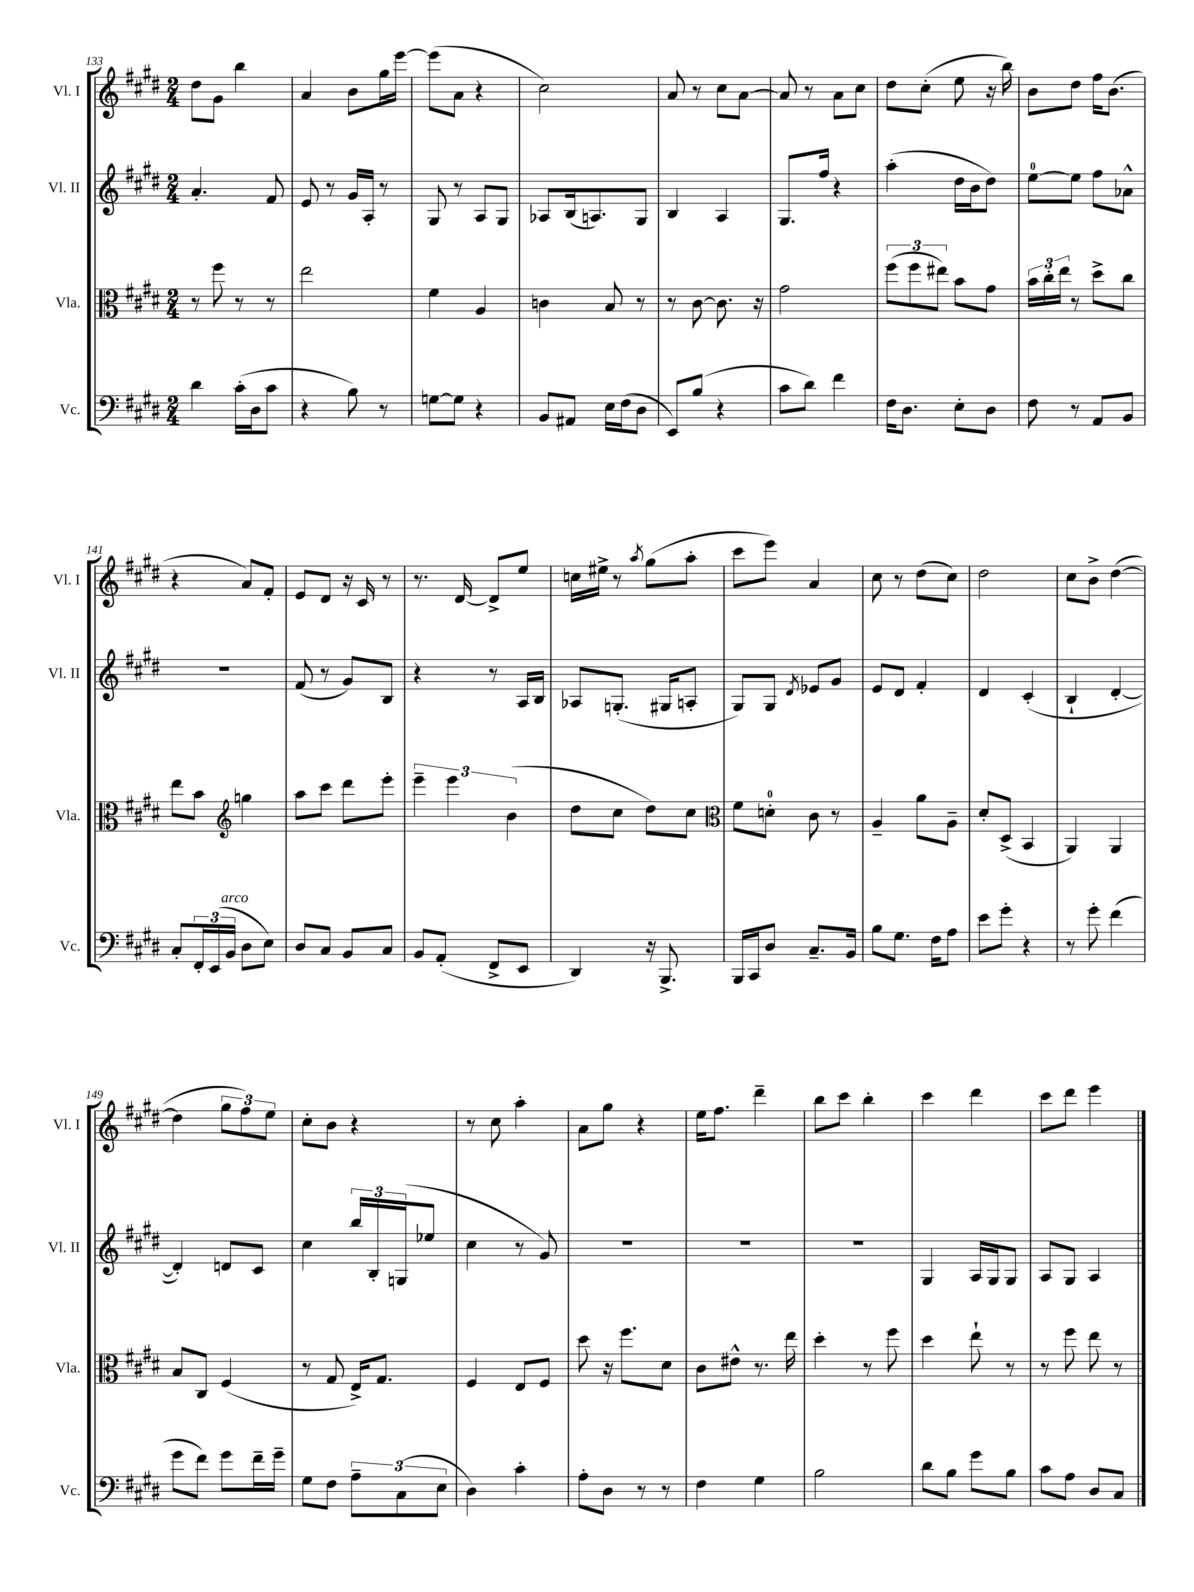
<<
\new StaffGroup <<
\new Staff = "s0" \with { instrumentName = "Vl. I" shortInstrumentName = "Vl. I" } {
    \clef treble \key e \major \numericTimeSignature \time 2/4
    dis''8 gis'8 b''4 |
    a'4 b'8 gis''16 e'''16~ |
    e'''8( a'8 r4 |
    cis''2) |
    a'8 r8 cis''8 a'8~ |
    a'8 r8 a'8 cis''8 |
    dis''8 cis''8-.( e''8 r16 b''16) |
    b'8 dis''8 fis''16 b'8.( |
    r4 a'8) fis'8-. |
    e'8 dis'8 r16 cis'16 r8 |
    r8. dis'16~ dis'8-> e''8 |
    c''16 eis''16-> r8 \acciaccatura { a''8 } gis''8( a''8-. |
    cis'''8 e'''8) a'4 |
    cis''8 r8 dis''8( cis''8) |
    dis''2 |
    cis''8 b'8-> dis''4~( |
    dis''4 \tuplet 3/2 { gis''8 fis''8) e''8 } |
    cis''8-. b'8 r4 |
    r8 cis''8 a''4-. |
    a'8 gis''8 r4 |
    e''16 fis''8. dis'''4-- |
    b''8 cis'''8 b''4-. |
    cis'''4 dis'''4 |
    cis'''8 dis'''8 e'''4 \bar "|." |
}
\new Staff = "s1" \with { instrumentName = "Vl. II" shortInstrumentName = "Vl. II" } {
    \clef treble \key e \major \numericTimeSignature \time 2/4
    a'4.-. fis'8 |
    e'8 r8 gis'16 a16-. r8 |
    gis8 r8 a8 gis8 |
    aes8 b16( a8.) gis8 |
    b4 a4 |
    gis8. fis''16 r4 |
    a''4-.( dis''16 b'16 dis''8) |
    e''8-0~ e''8 fis''8 aes'8-^ |
    r2 |
    fis'8( r8 gis'8) b8 |
    r4 r8 a16 b16 |
    aes8 g8.-.( gis16 a8-. |
    gis8) gis8 \acciaccatura { dis'8 } ees'8 gis'8 |
    e'8 dis'8 fis'4-. |
    dis'4 cis'4-.( |
    b4-! dis'4~-. |
    dis'4-.) d'8 cis'8 |
    cis''4 \tuplet 3/2 { b''16 b16-. g16( } ees''8 |
    cis''4 r8 gis'8) |
    R2 |
    R2 |
    R2 |
    gis4 a16 gis16 gis8 |
    a8 gis8 a4 \bar "|." |
}
\new Staff = "s2" \with { instrumentName = "Vla." shortInstrumentName = "Vla." } {
    \clef alto \key e \major \numericTimeSignature \time 2/4
    r8 fis''8 r8 r8 |
    e''2 |
    fis'4 a4 |
    c'4 b8 r8 |
    r8 cis'8~ cis'8. r16 |
    gis'2 |
    \tuplet 3/2 { fis''8( fis''8 eis''8) } b'8 gis'8 |
    \tuplet 3/2 { b'16 cis''16-. e''16 } r8 dis''8-> cis''8 |
    e''8 b'8 \clef treble g''4 |
    a''8 cis'''8 dis'''8 e'''8-. |
    \tuplet 3/2 { e'''4-- e'''4 b'4( } |
    dis''8 cis''8 dis''8) cis''8 |
    \clef alto fis'8 d'8-0-. cis'8 r8 |
    a4-- a'8 a8-- |
    dis'8-. dis8->( b,4 |
    a,4) a,4 |
    b8 cis8 fis4( |
    r8 gis8 e16->) gis8. |
    fis4 e8 fis8 |
    dis''8 r16 fis''8. dis'8 |
    cis'8 eis'8-^ r8. e''16 |
    dis''4-. r8 fis''8 |
    dis''4 e''8-! r8 |
    r8 fis''8 e''8 r8 \bar "|." |
}
\new Staff = "s3" \with { instrumentName = "Vc." shortInstrumentName = "Vc." } {
    \clef bass \key e \major \numericTimeSignature \time 2/4
    dis'4 cis'16-.( dis16 cis'8 |
    r4 b8) r8 |
    g8~ g8 r4 |
    b,8 ais,8 e16 fis16( dis8 |
    e,8) b8( r4 |
    cis'8 dis'8) fis'4 |
    fis16 dis8. e8-. dis8 |
    fis8 r8 a,8 b,8 |
    cis8-. \tuplet 3/2 { fis,16-. e,16( b,16^\markup { \italic "arco" } } dis8 e8) |
    dis8 cis8 b,8 cis8 |
    b,8 a,8-.( fis,8-> e,8 |
    dis,4) r16 b,,8.-> |
    b,,16 cis,16 dis8 cis8.-- b,16 |
    b8 gis8. fis16 a8 |
    e'8 gis'8-. r4 |
    r8 gis'8-. fis'4( |
    gis'8 fis'8) gis'8 fis'16-- gis'16-- |
    gis8 fis8 \tuplet 3/2 { a8-- cis8( e8 } |
    dis4) cis'4-. |
    a8-. dis8 r8 r8 |
    fis4 gis4 |
    b2 |
    dis'8 b8 gis'8 b8 |
    cis'8 a8 dis8 cis8 \bar "|." |
}
>>
>>
\layout { \context { \Score currentBarNumber = #133 } }
